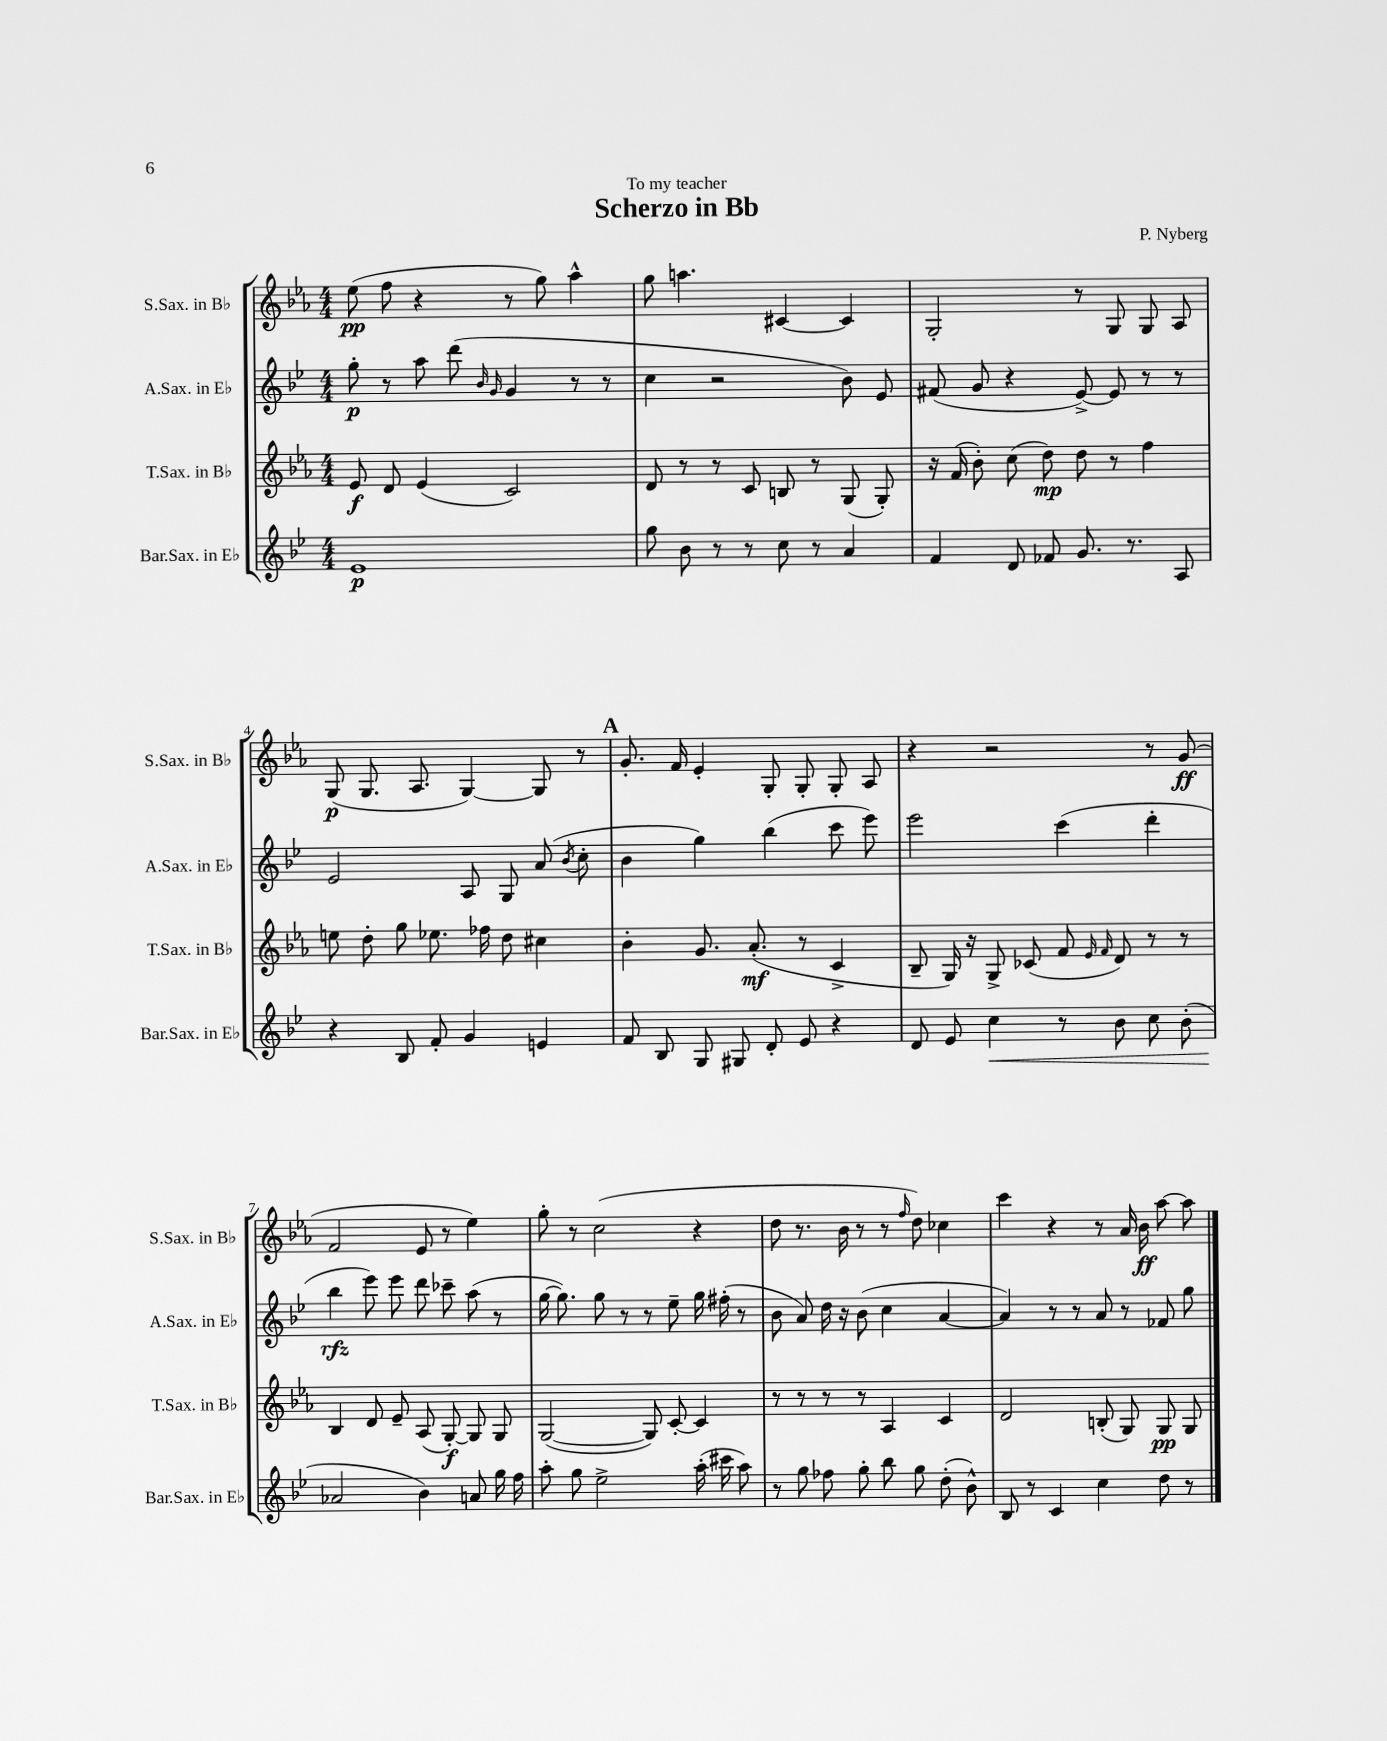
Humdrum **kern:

**kern	**kern	**kern	**kern
*staff4	*staff3	*staff2	*staff1
*clefG2	*clefG2	*clefG2	*clefG2
*k[b-e-]	*k[b-e-a-]	*k[b-e-]	*k[b-e-a-]
*M4/4	*M4/4	*M4/4	*M4/4
1e-	8e-/	8gg'\	(8ee-\
.	8d/	8r	8ff\
.	(4e-/	8aa\	4r
.	.	(8ddd\	.
.	.	16qqb-/	.
.	.	16qqg/	.
.	2c/)	4g/	8r
.	.	.	8gg\)
.	.	8r	4aa-^^\
.	.	8r	.
=	=	=	=
8gg\	8d/	4cc\	8gg\
8b-\	8r	.	4.aa\
8r	8r	2r	.
8r	8c/	.	.
8cc\	8B/	.	[4c#/
8r	8r	.	.
4a/	(8G/	8b-\)	4c#/]
.	8G'/)	8e-/	.
=	=	=	=
4f/	16r	(8f#/	2G'/
.	(16f/	.	.
.	8b-'\)	8g/	.
8d/	(8cc\	4r	.
8f-/	8dd\)	.	.
8.g/	8dd\	[8e-^/)	8r
.	8r	8e-/]	8G/
8.r	.	.	.
.	4ff\	8r	8G/
8A/	.	8r	8A-/
=	=	=	=
4r	8ee\	2e-/	(8G/
.	8dd'\	.	8.G/
8B-/	8gg\	.	.
.	.	.	8.A-/
8f'/	8.ee-\	.	.
4g/	.	8A/	[4G/)
.	16ff-\	.	.
.	8dd\	8G/	.
4e/	4cc#\	(8a/	8G/]
.	.	8qb-/	.
.	.	8cc'\	8r
=	=	=	=
8f/	4b-'\	4b-\	8.g'/
8B-/	.	.	.
.	.	.	16f/
8G/	8.g/	4gg\)	4e-'/
8G#/	.	.	.
.	(8.a-'/	.	.
8d'/	.	(4bb-\	8G'/
8e-/	8r	.	8G'/
4r	4c^/	8ccc\	8G'/
.	.	8eee-\)	8A-/
=	=	=	=
8d/	8B-~/	2eee-\	4r
8e-/	16G/)	.	.
.	16r	.	.
4cc\	8G^/	.	2r
.	(8c-/	.	.
8r	8f/	(4ccc\	.
.	16qqe-/	.	.
.	16qqf/	.	.
8b-\	8d/)	.	.
8cc\	8r	4ddd'\	8r
(8b-'\	8r	.	(8g/
=	=	=	=
2a-/	4B-/	4bb-\	2f/
.	8d/	8eee-\)	.
.	8e-~/	8eee-\	.
4b-\)	(8A-/	8ddd\	8e-/
.	[8G'/)	8ccc-~\	8r
8a/	8G/]	(8aa\	4ee-\)
16gg\	8G/	8r	.
16ff\	.	.	.
=	=	=	=
8aa'\	([2G/	[16gg\	8gg'\
.	.	8.gg\])	.
8gg\	.	.	8r
2ee-^\	.	8gg\	(2cc\
.	.	8r	.
.	8G/])	8r	.
.	[8c'/	8ee-~\	.
(16aa'\	4c/]	16gg\	4r
16ccc#\	.	(16ff#'\	.
8aa\)	.	8r	.
=	=	=	=
8r	8r	8b-\	8dd\
8gg\	8r	8a/)	8.r
8ff-\	8r	16dd\	.
.	.	16r	16b-\
8gg'\	8r	(8b-\	8r
8bb-\	4A-/	4cc\	8r
.	.	.	16qqff/
8gg\	.	.	8dd\)
(8dd'\	4c/	[4a/	4cc-\
8b-^^\)	.	.	.
=	=	=	=
8B-/	2d/	4a/])	4ccc\
8r	.	.	.
4c/	.	8r	4r
.	.	8r	.
4cc\	(8B'/	8a/	8r
.	8G/)	8r	16a-/
.	.	.	16b-\
8dd\	8G/	8f-/	[8aa-\
8r	8G/	8gg\	8aa-\]
==	==	==	==
*-	*-	*-	*-
